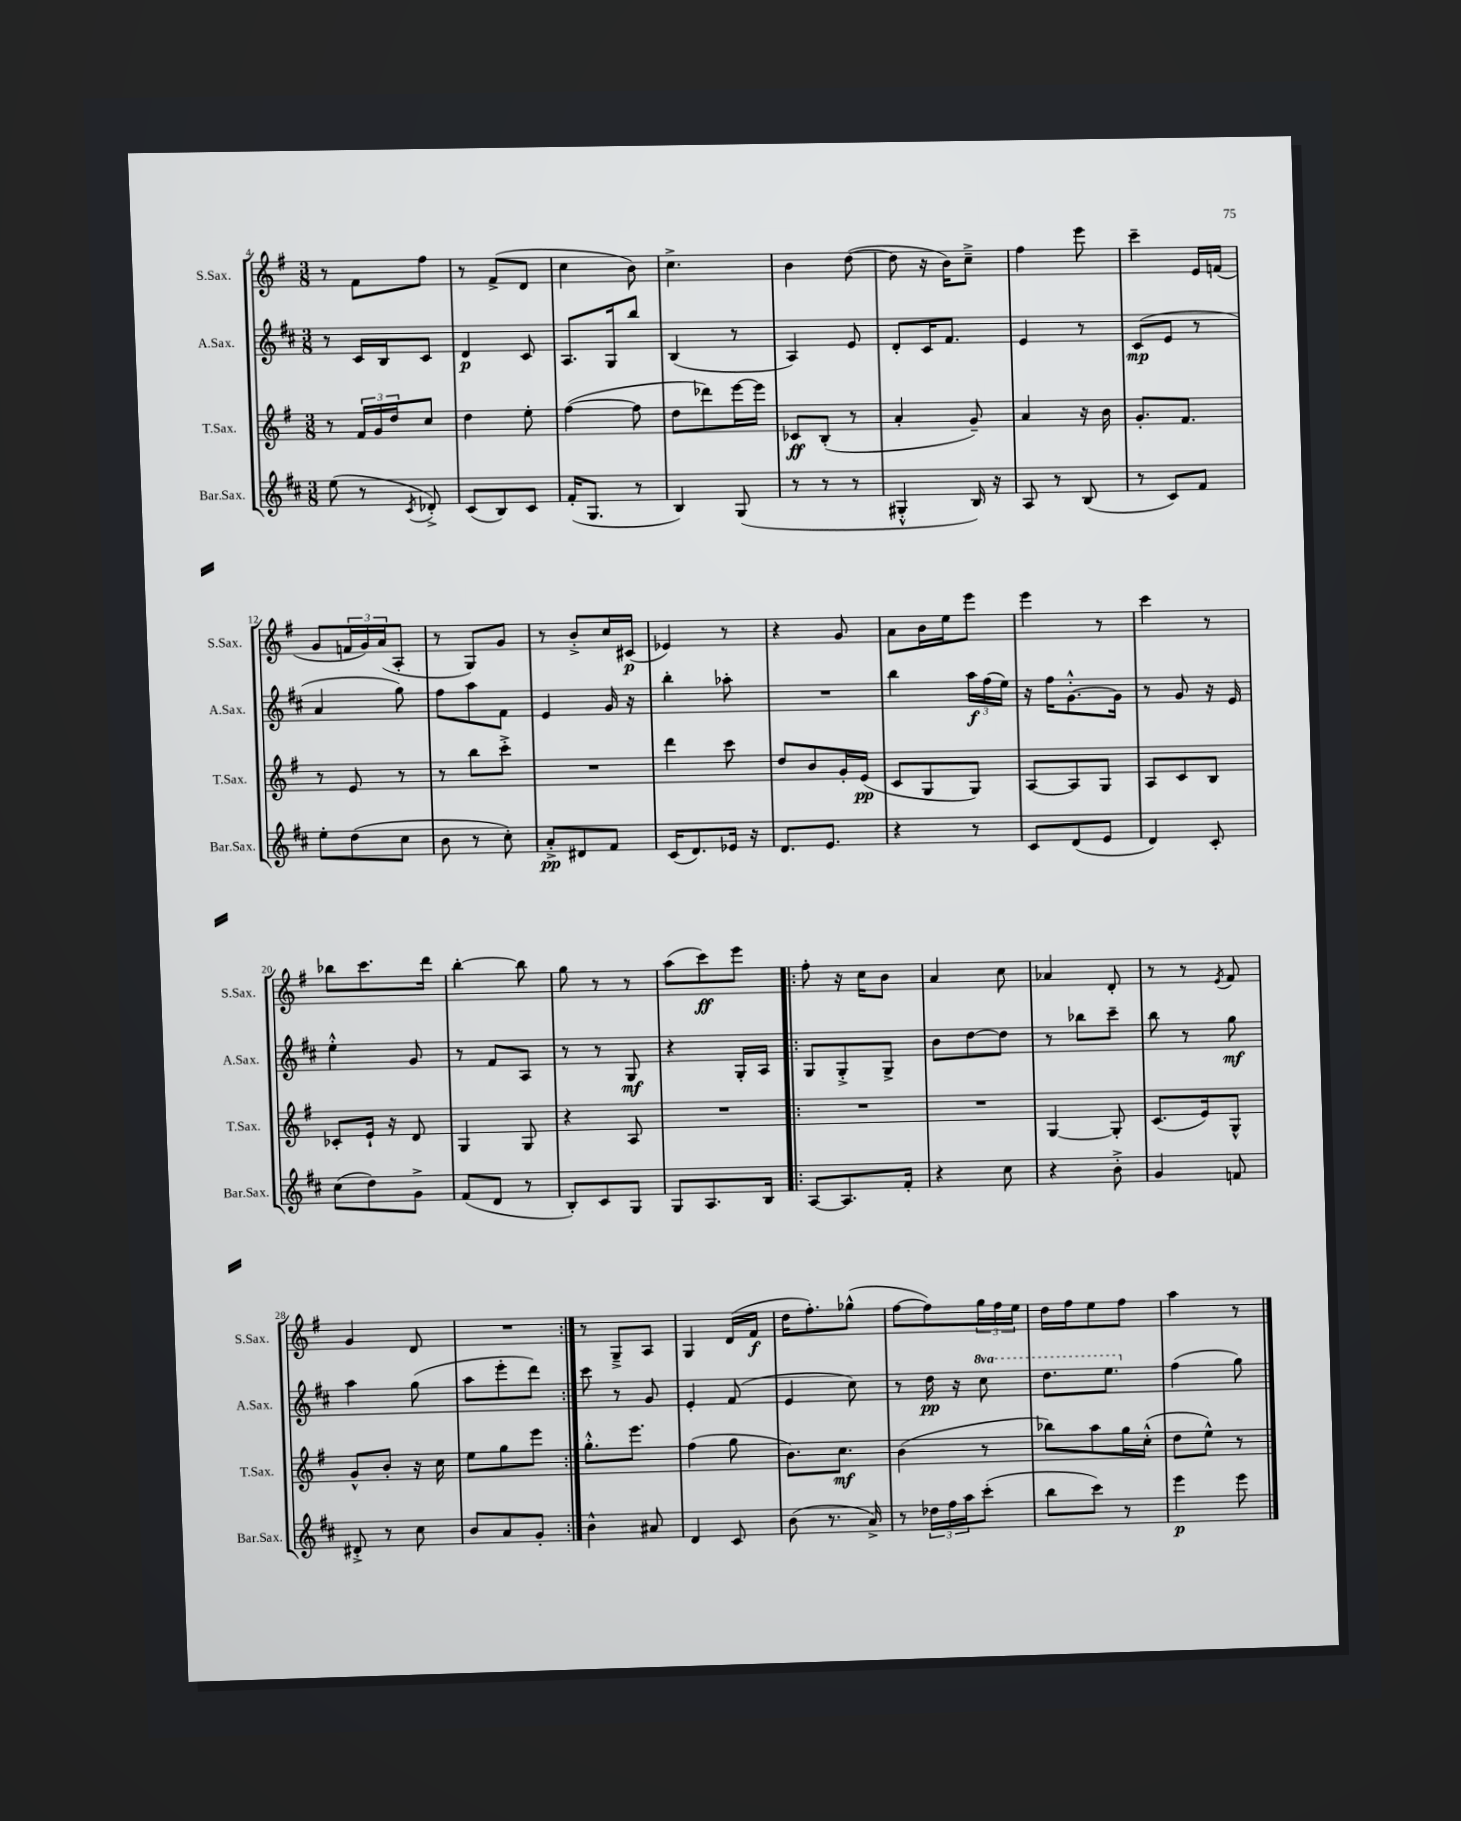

**kern	**kern	**kern	**kern
*staff4	*staff3	*staff2	*staff1
*clefG2	*clefG2	*clefG2	*clefG2
*k[f#c#]	*k[f#]	*k[f#c#]	*k[f#]
*M3/8	*M3/8	*M3/8	*M3/8
(8ee	8r	8r	8r
8r	24f#	16c#	8f#
.	24g	.	.
.	.	16B	.
.	24dd	.	.
8qc#	.	.	.
8d-'^)	8cc	8c#	8ff#
=	=	=	=
(8c#	4dd	4d	8r
8B)	.	.	(8f#^
8c#	8ee'	8c#	8d
=	=	=	=
(16f#'	([4ff#	8.A	4cc
8.G	.	.	.
.	.	16G	.
8r	8ff#]	8bb	8b)
=	=	=	=
4B)	8dd	(4B	4.cc^
.	8ddd-)	.	.
(8G	[16eee	8r	.
.	16eee]	.	.
=	=	=	=
8r	8c-	4A)	4b
8r	(8B'	.	.
8r	8r	8e	([8dd
=	=	=	=
4G#'^^	4a'	8d'	8dd]
.	.	16c#	16r
.	.	8.f#	16b)
16B)	8g~)	.	8cc~^
16r	.	.	.
=	=	=	=
8A	4a	4e	4ff#
8r	.	.	.
(8B	16r	8r	8eee
.	16b	.	.
=	=	=	=
8r	8.g'	(8c#	4ccc~
8c#)	.	8e	.
.	8.f#	.	.
8f#	.	8r	16e
.	.	.	(16f
=	=	=	=
8ee'	8r	4a	8g
(8dd	8e	.	24f
.	.	.	24g)
.	.	.	(24a
8cc#	8r	8gg)	8A'
=	=	=	=
8b	8r	8ff#	8r
8r	8bb	8aa	8G)
8cc#')	8ccc'^	8f#	8g
=	=	=	=
8a'^	4.r	4e	8r
8d#	.	.	8b'^
8f#	.	16g	16cc
.	.	16r	(16c#
=	=	=	=
(16c#	4ddd	4bb'	4e-)
8.d)	.	.	.
16e-	8ccc	8aa-'	8r
16r	.	.	.
=	=	=	=
8.d	8dd	4.r	4r
.	8b	.	.
8.e	.	.	.
.	16g'	.	8g
.	(16e	.	.
=	=	=	=
4r	8c	4bb	8a
.	8G	.	16b
.	.	.	16ee
8r	8G)	24aa	8eee
.	.	(24ff#	.
.	.	24ee)	.
=	=	=	=
8c#	[8A	16r	4eee
.	.	16ff#	.
(8d	8A]	[8.g'^^	.
8e	8G	.	8r
.	.	16g]	.
=	=	=	=
4d)	8A	8r	4ccc
.	8c	8g	.
8c#'	8B	16r	8r
.	.	16e	.
=	=	=	=
(8cc#	8c-'	4ee'^^	8bb-
8dd)	16e`	.	8.ccc
.	16r	.	.
8g^	8d	8g	.
.	.	.	16ddd
=	=	=	=
(8f#	4G	8r	[4bb'
8d	.	8f#	.
8r	8G	8A	8bb]
=	=	=	=
8B')	4r	8r	8gg
8c#	.	8r	8r
8G	8A	8G	8r
=	=	=	=
8G	4.r	4r	(8aa
8.A	.	.	8ccc)
.	.	16G'	8eee
16B	.	16A	.
=!|:	=!|:	=!|:	=!|:
[8A	4.r	8G	8ff#'
8.A]	.	8G'^	16r
.	.	.	16cc
.	.	8G^	8b
16f#'	.	.	.
=	=	=	=
4r	4.r	8b	4a
.	.	[8dd	.
8cc#	.	8dd]	8cc
=	=	=	=
4r	[4G	8r	4a-
.	.	8bb-	.
8b'^	8G']	8ccc#~	8d'
=	=	=	=
4g	(8.c	8bb	8r
.	.	8r	8r
.	16e)	.	.
.	.	.	8qe
8f	8G^^	8gg	8f#
=	=	=	=
8d#'^	8g^^	4aa	4g
8r	8b'	.	.
8cc#	16r	(8gg	8d
.	16cc	.	.
=	=	=	=
8b	8ee	8aa	4.r
8a	8gg	8eee'	.
8g'	8eee	8ddd)	.
=:|!	=:|!	=:|!	=:|!
4b^^	8.gg'^^	8ccc#	8r
.	.	8r	8G~^
.	8.eee	.	.
8a#	.	8g	8A
=	=	=	=
4d	(4ff#	4e'	4G
8c#	8gg	(8f#	(16d
.	.	.	16f#
=	=	=	=
(8b	8.b)	4e	16dd
.	.	.	8.ff#')
8.r	.	.	.
.	8.cc	.	.
.	.	8cc#)	(8gg-^^
16a^)	.	.	.
=	=	=	=
8r	(4b	8r	[8ff#
24dd-	.	16dd	8ff#])
24ff#	.	.	.
.	.	16r	.
24aa	.	.	.
(8ccc#'	8r	8ccc#	24gg
.	.	.	24ff#
.	.	.	24ee
=	=	=	=
8bb	8bb-)	8.ddd	16dd
.	.	.	16ff#
8ccc#)	8aa	.	8ee
.	.	8.eee	.
8r	16gg	.	8ff#
.	(16cc'^^	.	.
=	=	=	=
4eee	8dd	(4ff#	4aa
.	8ee^^)	.	.
8eee	8r	8gg)	8r
==	==	==	==
*-	*-	*-	*-
